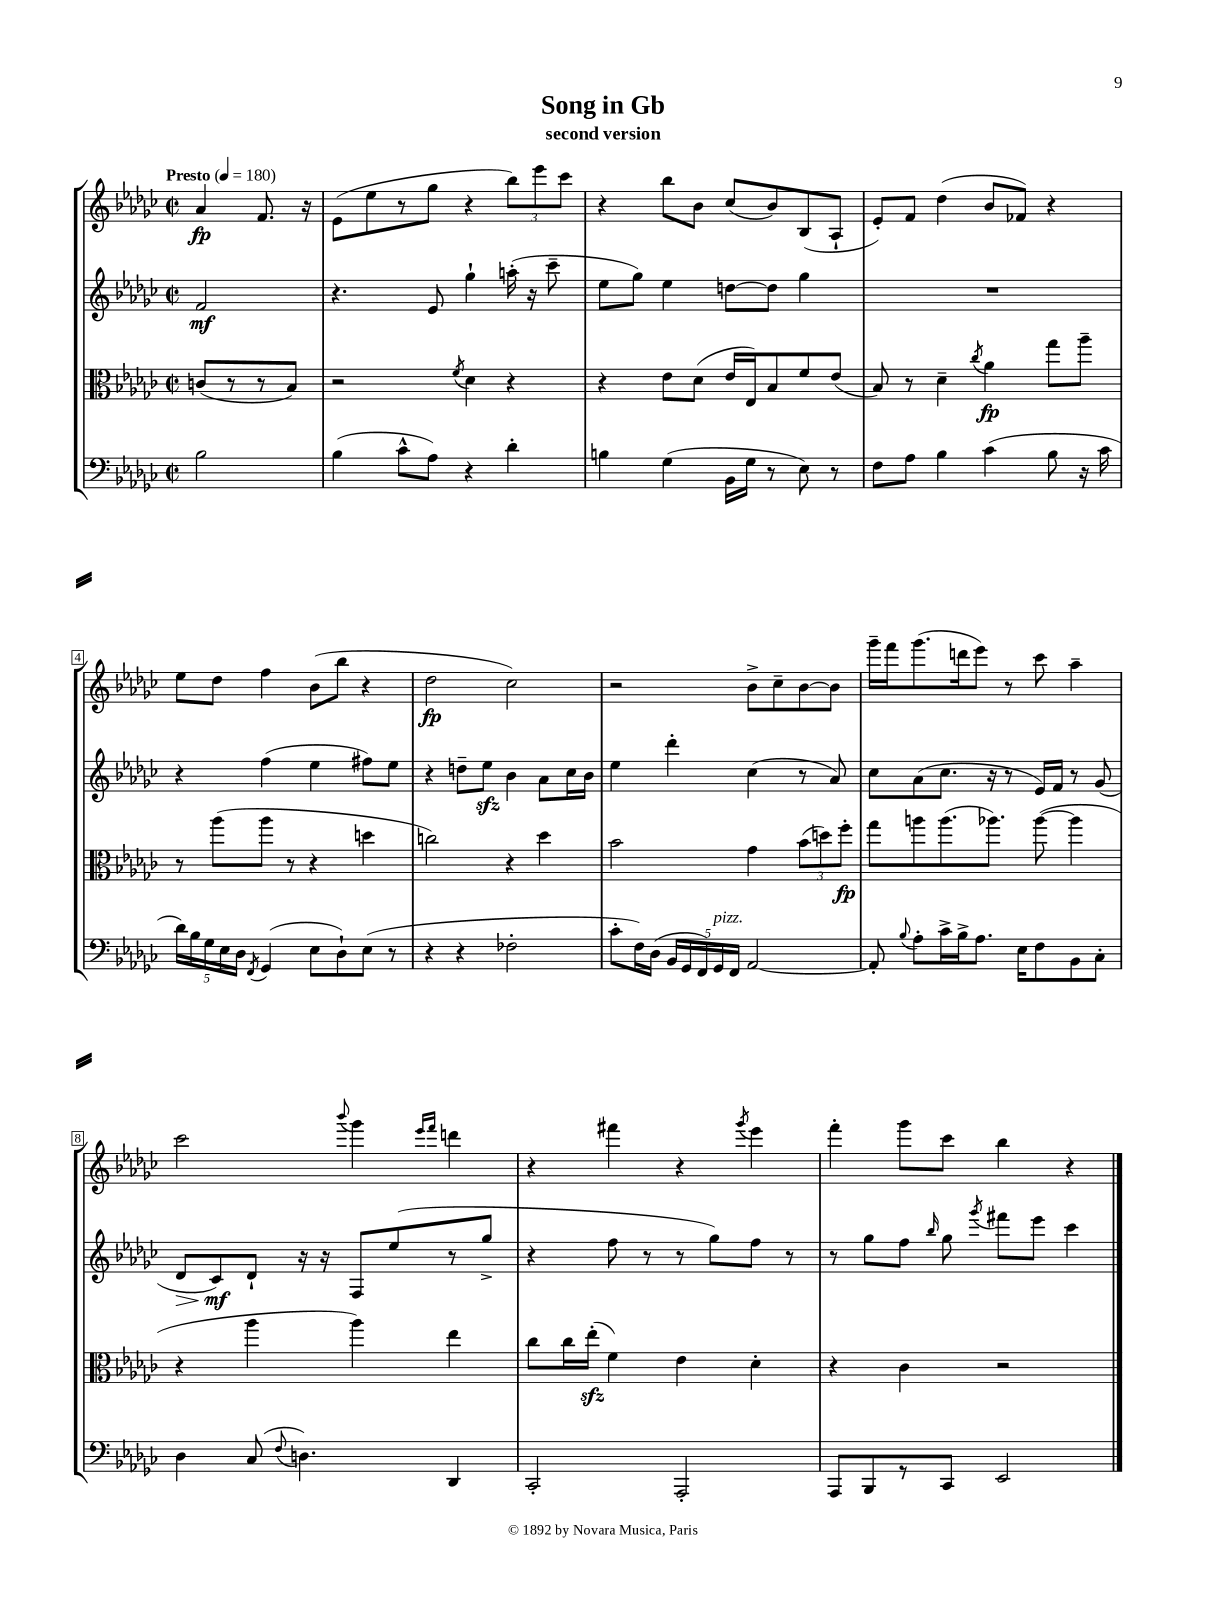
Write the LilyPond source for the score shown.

\header { title = "Song in Gb" subtitle = "second version" }
<<
\new StaffGroup <<
\new Staff = "s0" {
    \clef treble \key ges \major \defaultTimeSignature \time 2/2 \partial 2 \tempo "Presto" 4 = 180
    \autoBeamOff aes'4\fp f'8. r16 |
    ees'8[( ees''8 r8 ges''8] r4 \tuplet 3/2 { bes''8[) ees'''8 ces'''8] } |
    r4 bes''8[ bes'8] ces''8[( bes'8) bes8( aes8]-! |
    ees'8[-.) f'8] des''4( bes'8[ fes'8]) r4 |
    ees''8[ des''8] f''4 bes'8[( bes''8] r4 |
    des''2\fp ces''2) |
    r2 bes'8[-> ces''8-- bes'8~ bes'8] |
    ges'''16[-- f'''16 ges'''8.( d'''16 ees'''8]) r8 ces'''8 aes''4-- |
    ces'''2 \appoggiatura { bes'''8 } ges'''4 \grace { ees'''16[ f'''16] } d'''4 |
    r4 fis'''4 r4 \acciaccatura { ges'''8 } ees'''4 |
    f'''4-. ges'''8[ ces'''8] bes''4 r4 \bar "|." |
}
\new Staff = "s1" {
    \clef treble \key ges \major \defaultTimeSignature \time 2/2 \partial 2
    \autoBeamOff f'2\mf |
    r4. ees'8 ges''4-! a''16-.( r16 ces'''8-- |
    ees''8[ ges''8]) ees''4 d''8[~ d''8] ges''4 |
    R1 |
    r4 f''4( ees''4 fis''8[) ees''8] |
    r4 d''8[-- ees''8]\sfz bes'4 aes'8[ ces''16 bes'16] |
    ees''4 des'''4-. ces''4( r8 aes'8) |
    ces''8[ aes'8( ces''8.] r16 r8 ees'16[) f'16] r8 ges'8( |
    des'8[\> ces'8\mf\!) des'8]-! r16 r16 f8[ ees''8( r8 ges''8]-> |
    r4 f''8 r8 r8 ges''8[) f''8] r8 |
    r8 ges''8[ f''8] \grace { bes''16 } ges''8 \acciaccatura { ges'''8 } fis'''8[ ees'''8] ces'''4 \bar "|." |
}
\new Staff = "s2" {
    \clef alto \key ges \major \defaultTimeSignature \time 2/2 \partial 2
    \autoBeamOff c'8[( r8 r8 bes8]) |
    r2 \acciaccatura { f'8 } des'4 r4 |
    r4 ees'8[ des'8]( ees'16[ ees16) bes8 f'8 ees'8]( |
    bes8) r8 des'4-- \acciaccatura { ces''8 } aes'4\fp ges''8[ aes''8]-- |
    r8 aes''8[( aes''8] r8 r4 d''4 |
    c''2) r4 des''4 |
    bes'2 ges'4 \tuplet 3/2 { bes'8[( d''8) f''8]-.\fp } |
    ges''8[ a''8 a''8.( aes''8.]) aes''8~( aes''4 |
    r4 aes''4 aes''4) ees''4 |
    ces''8[ ces''16 ees''16]-.\sfz( f'4) ees'4 des'4-. |
    r4 ces'4 r2 \bar "|." |
}
\new Staff = "s3" {
    \clef bass \key ges \major \defaultTimeSignature \time 2/2 \partial 2
    \autoBeamOff bes2 |
    bes4( ces'8[-^ aes8]) r4 des'4-. |
    b4 ges4( bes,16[ ges16] r8 ees8) r8 |
    f8[ aes8] bes4 ces'4( bes8 r16 ces'16 |
    \tuplet 5/4 { des'16[) bes16 ges16 ees16 des16] } \acciaccatura { f,8 } ges,4( ees8[ des8-!) ees8]( r8 |
    r4 r4 fes2-. |
    ces'8[-. f16) des16]( \tuplet 5/4 { bes,16[ ges,16 f,16) ges,16^\markup { \italic "pizz." } f,16] } aes,2~ |
    aes,8-. \appoggiatura { bes8 } aes8[-. ces'16-> bes16-> aes8.] ees16[ f8 bes,8 ces8]-. |
    des4 ces8( \appoggiatura { f8 } d4.) des,4 |
    ces,2-. aes,,2-. |
    aes,,8[ bes,,8 r8 ces,8] ees,2 \bar "|." |
}
>>
>>
\layout { \context { \Score \override BarNumber.stencil = #(make-stencil-boxer 0.1 0.3 ly:text-interface::print) } }
